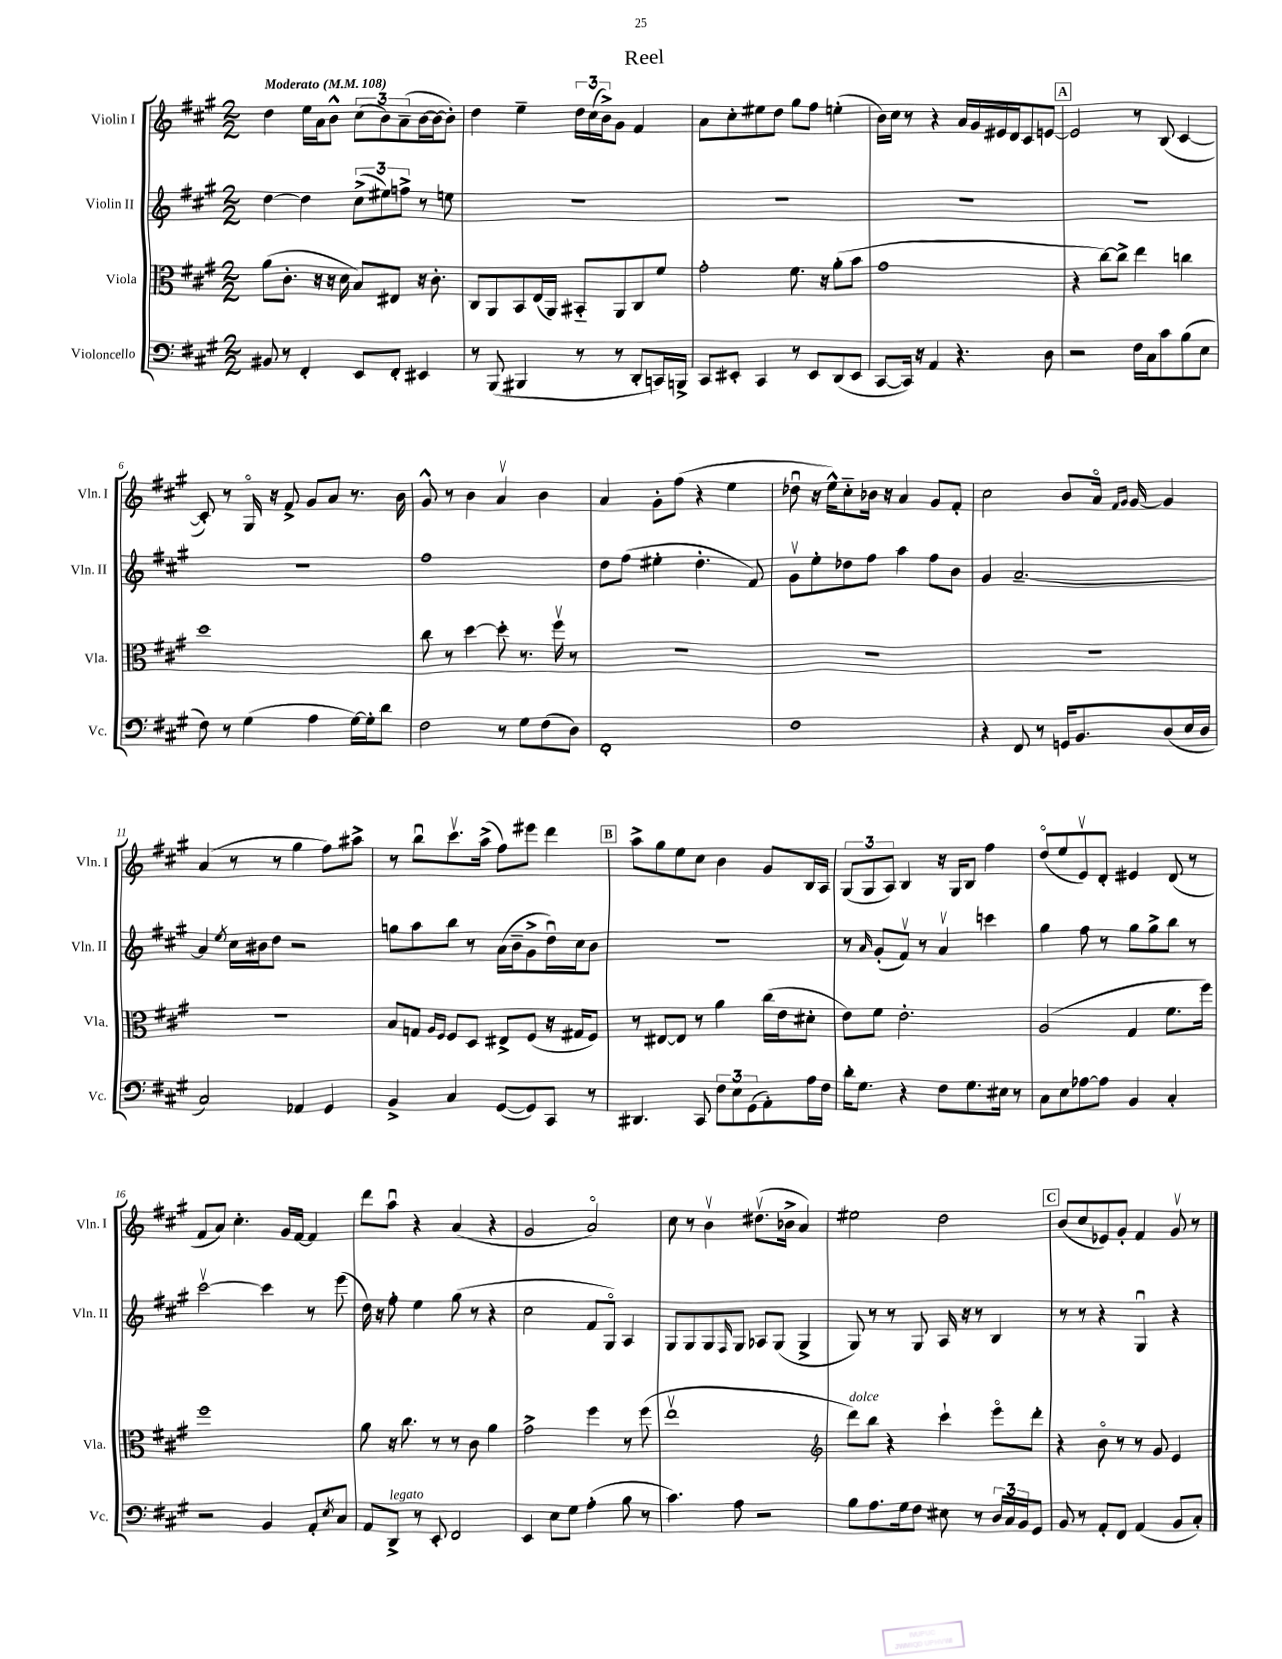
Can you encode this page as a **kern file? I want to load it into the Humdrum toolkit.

**kern	**kern	**kern	**kern
*staff4	*staff3	*staff2	*staff1
*clefF4	*clefC3	*clefG2	*clefG2
*k[f#c#g#]	*k[f#c#g#]	*k[f#c#g#]	*k[f#c#g#]
*M2/2	*M2/2	*M2/2	*M2/2
*MM108	*MM108	*MM108	*MM108
8BB#/	(8a\L	[4dd\	4dd\
8r	8.c#'\J	.	.
4FF#'/	.	4dd\]	16ee\LL
.	16r	.	16a\J
.	16r	.	8b^^\J
.	16d\	.	.
8EE/L	8B/L)	(12cc#^\L	(12cc#\L
.	.	12ee#\)	12b\)
8FF#'/J	8E#/J	.	.
.	.	12ff^\J	(12a~\
4EE#/	16r	8r	[16b\L
.	8.c#'\	.	16b\_J
.	.	8ee\	8b'\]J)
=	=	=	=
8r	8C#/L	1r	4dd\
(8BBB/	8AA/	.	.
4BBB#/	8BB/	.	4ee~\
.	(16E/L	.	.
.	16AA/JJ)	.	.
8r	8BB#'~/L	.	24dd\LL
.	.	.	(24cc#\
.	.	.	24b^\J)
8r	8AA/	.	8g#\J
8DD'/L	8C#/	.	4f#/
16CC/L)	8f#/J	.	.
16BBB^/JJ	.	.	.
=	=	=	=
8CC#/L	2g#'\	1r	8a\L
8EE#'/J	.	.	8cc#'\
4CC#/	.	.	8ee#\
.	.	.	8dd\J
8r	8.f#\	.	8gg#\L
8EE#/L	.	.	8ff#\J
.	16r	.	.
(8DD/	(8a'\L	.	(4ee'\
8EE#/J	8b\J	.	.
=	=	=	=
[8CC#/L	1g#	1r	16b\LL)
.	.	.	16cc#\JJ
16CC#/]Jk)	.	.	8r
16r	.	.	.
4AA/	.	.	4r
4.r	.	.	16a/LL
.	.	.	16g#/
.	.	.	16e#/
.	.	.	16d/J
.	.	.	8c#/
8D\	.	.	[8e/J
=	=	=	=
2r	4r	1r	2e/]
.	[8cc#\L)	.	.
.	8cc#^\]J	.	.
16F#\LL	4ee\	.	8r
16C#\J	.	.	.
8c#\	.	.	(8B/
(8B\	4cc\	.	[4c#/
8E\J	.	.	.
=	=	=	=
8F#\)	1dd	1r	8c#'/])
8r	.	.	8r
(4G#\	.	.	16G#o/
.	.	.	16r
.	.	.	8f#^/
4A\	.	.	8g#/L
.	.	.	8a/J
[16G#\LL)	.	.	8.r
16G#'\]J	.	.	.
8d\J	.	.	.
.	.	.	16b\
=	=	=	=
2F#\	8cc#\	1ff#	8g#^^/
.	8r	.	8r
.	[4dd\	.	4b\
8r	8dd'\]	.	4av/
8G#\L	8.r	.	.
(8F#\	.	.	4b\
.	16ff#v\	.	.
8D\J)	8r	.	.
=	=	=	=
1FF#'	1r	8dd\L	4a/
.	.	(8ff#\J	.
.	.	4ee#'\	8g#'\L
.	.	.	(8ff#\J
.	.	4.dd'\	4r
.	.	.	4ee\
.	.	8f#/)	.
=	=	=	=
1F#	1r	8g#v\L	8dd-u\
.	.	8ee'\	16r
.	.	.	16ee^^\LK)
.	.	8dd-\	8cc#'~\
.	.	8ff#\J	16b-\Jk
.	.	.	16r
.	.	4aa\	4a/
.	.	8ff#\L	8g#/L
.	.	8b\J	8f#'/J
=	=	=	=
4r	1r	4g#/	2cc#\
8FF#/	.	[2.a~/	.
8r	.	.	.
16GG/LK	.	.	8b/L
8.BB/	.	.	.
.	.	.	16ao/Jk
.	.	.	16qqf#/LL
.	.	.	16qqg#/JJ
.	.	.	[16g#/
(8D/	.	.	4g#/]
16E/L	.	.	.
16D/JJ	.	.	.
=	=	=	=
2C#/)	1r	4a/]	(4a/
.	.	8qee/	.
.	.	16cc#\LL	8r
.	.	16b#\J	.
.	.	8dd\J	8r
4AA-/	.	2r	4gg#\
4GG#/	.	.	8ff#\L)
.	.	.	8aa#^\J
=	=	=	=
4BB^/	8B/L	8gg\L	8r
.	8G/J	8aa\	8bbu\L
.	16qqA/LL	.	.
.	16qqF#/JJ	.	.
4C#/	8F#/L	8bb\J	8.ccc#v\
.	8D/J	8r	.
.	.	.	(16aa^\Jk
([8GG#/L	8E#^/L	(16a\LL	8ff#\L)
.	.	16b~\J	.
8GG#/])	(8F#/J	8g#^\	8eee#\J
8CC#/J	16r	16ddu\L)	4ddd\
.	16G#/LK	16cc#\J	.
8r	8F#/J)	8b\J	.
=	=	=	=
4.DD#/	8r	1r	8aa^\L
.	[8E#/L	.	8gg#\
.	8E#/]J	.	8ee\
8CC#/	8r	.	8cc#\J
12F#\L	4a\	.	4b\
12E\	.	.	.
(12GG#\	.	.	.
8AA'\)	(16cc#\LL	.	8g#/L
.	16e\J	.	.
16A\L	8d#'\J	.	16B/L
16F#\JJ	.	.	16A/JJ
=	=	=	=
16d'\LK	8e\L)	8r	(12G#/L
8.G#\J	.	.	.
.	.	.	12G#/
.	.	16qqa/	.
.	8f#\J	(8g#'/L	.
.	.	.	12A/J)
4r	2.e'\	8f#v/J)	4B/
.	.	8r	.
8F#\L	.	4av/	16r
.	.	.	16G#/LK
8.G#\	.	.	8B/J
.	.	4ccc\	4ff#\
16E#\Jk	.	.	.
8r	.	.	.
=	=	=	=
8C#\L	(2A/	4gg#\	(8ddo/L
8E\	.	.	8ee/
[8A-\	.	8ff#\	8ev/)
8A-\]J	.	8r	8d'/J
4BB/	4G#/	8gg#\L	4e#/
.	.	8gg#^\	.
4C#'/	8.f#\L	8bb\J	(8d/
.	.	8r	8r
.	16ff#\Jk)	.	.
=	=	=	=
2r	1ff#	[2ccc#v\	8f#/L
.	.	.	8a/J)
.	.	.	4.cc#'\
4BB/	.	4ccc#\]	.
.	.	.	16g#/LL
.	.	.	[16f#/JJ
8AA'/L	.	8r	4f#/]
8qE/	.	.	.
8C#/J	.	(8eee\	.
=	=	=	=
8AA/L	8a\	16dd\)	8ddd\L
.	.	16r	.
8DD^/J	16r	8ff#'\	8aau\J
.	8.cc#\	.	.
8r	.	4ee\	4r
8EE'/	8r	.	.
2FF#/	8r	(8gg#\	(4a/
.	8c#\	8r	.
.	4a\	4r	4r
=	=	=	=
4EE/	2g#^\	2cc#\	2g#/
8E\L	.	.	.
8G#\J	.	.	.
(4A'\	4ff#\	8f#/L	2ao/)
.	.	8G#o/J)	.
8B\	8r	4A/	.
8r	(8ff#\	.	.
=	=	=	=
4.c#\)	1eev	8G#/L	8cc#\
.	.	8G#/	8r
.	.	8G#/	4bv\
.	.	16qqF#/	.
8A\	.	8G#/J	.
2r	.	8A-/L	(8.dd#v\L
.	.	(8G#/J	.
.	.	.	16b-^\Jk
.	.	4G#^/	4a/)
=	=	=	=
*	*clefG2	*	*
8B\L	8ddd\L)	8G#/)	2ee#\
8.A\	8bb\J	8r	.
.	4r	8r	.
16G#\k	.	.	.
8F#\J	.	8G#/	.
8E#\	4ccc#`\	16A/	2dd\
.	.	16r	.
8r	.	8r	.
24D/LL	8eeeo\L	4B/	.
24C#/	.	.	.
24BB/J	.	.	.
8GG#/J	8ddd'\J	.	.
=	=	=	=
8BB/	4r	8r	(8b/L
8r	.	8r	8cc#/
8AA'/L	8bo\	4r	8e-/)
8FF#/J	8r	.	8g#'/J
(4AA/	8r	4G#u/	4f#/
.	8g#/	.	.
8BB/L	4e/	4r	8g#v/
8C#'/J)	.	.	8r
==	==	==	==
*-	*-	*-	*-
